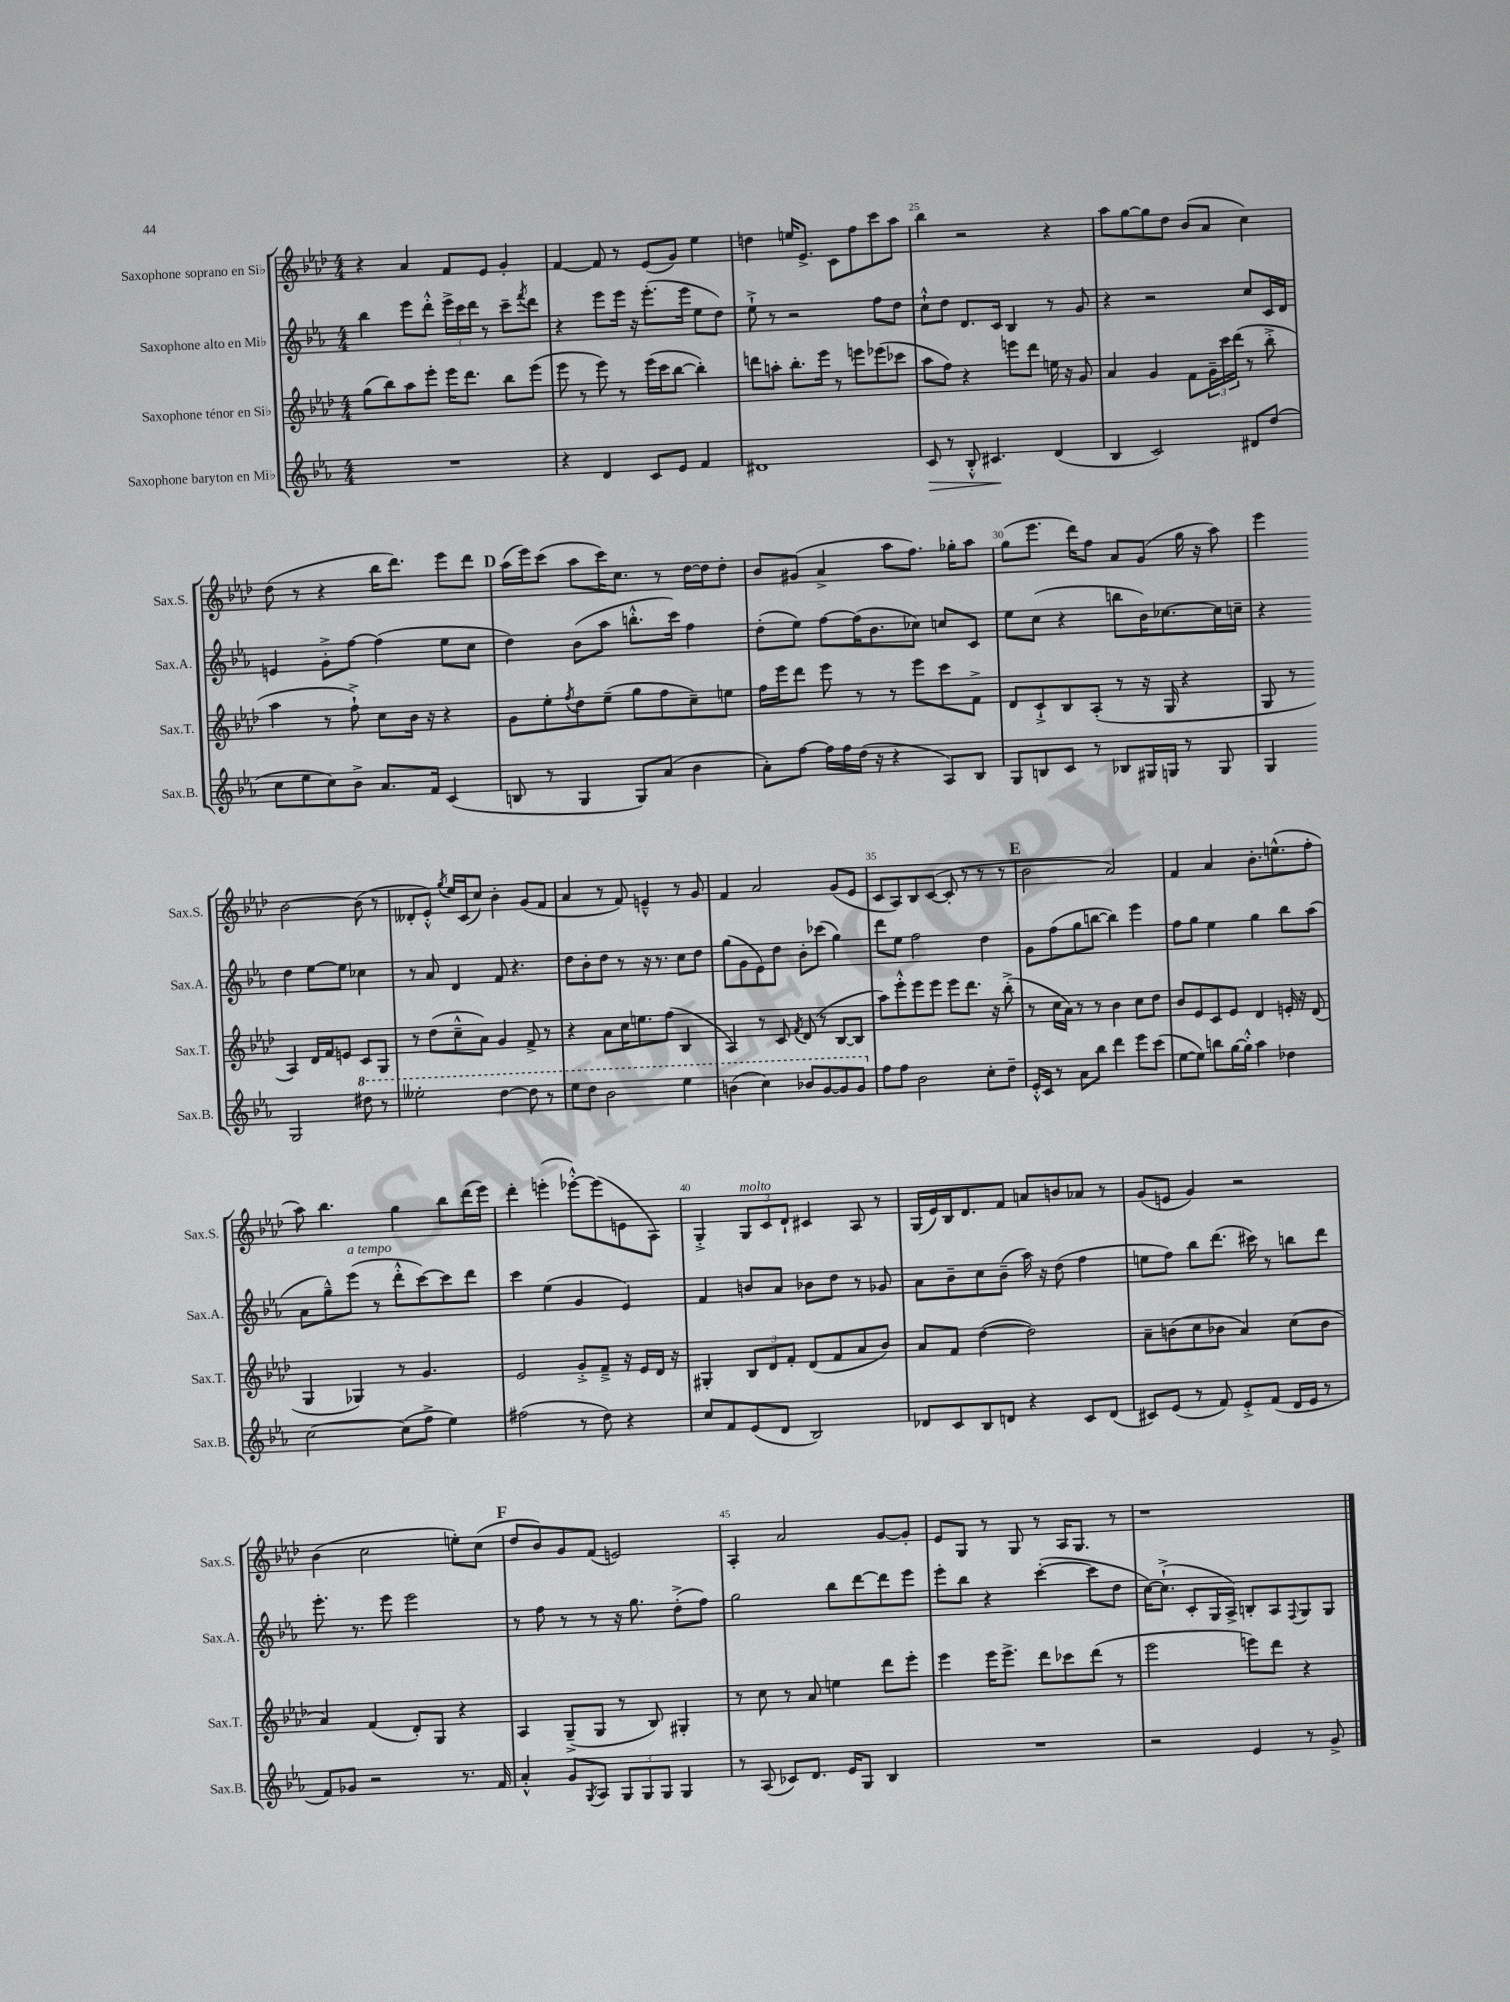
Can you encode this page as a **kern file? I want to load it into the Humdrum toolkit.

**kern	**kern	**kern	**kern
*staff4	*staff3	*staff2	*staff1
*clefG2	*clefG2	*clefG2	*clefG2
*k[b-e-a-]	*k[b-e-a-d-]	*k[b-e-a-]	*k[b-e-a-d-]
*M4/4	*M4/4	*M4/4	*M4/4
1r	(8gg\L	4bb-\	4r
.	8bb-\)	.	.
.	8aa-\	8eee-\L	4a-/
.	8eee-'\J	8ddd'^^\J	.
.	16eee-\LK	24eee-^\LL	8f/L
.	.	24ccc\	.
.	8.ddd-\J	.	.
.	.	24ddd\JJ	.
.	.	8r	8e-/J
.	8bb-\L	8ccc~\L	4g'/
.	.	8qfff/	.
.	(8eee-\J	8ddd\J	.
=	=	=	=
4r	8eee-\	4r	[4f/
.	8r	.	.
4d/	8eee-\)	8eee-\L	8f/]
.	8r	16eee-\Jk	8r
.	.	16r	.
8c/L	(16eee-\LL	(8.eee-'\L	(8e-/L
.	16ccc\J	.	.
8e-/J	[8bb-\J	.	8g/J)
.	.	16eee-\Jk	.
4f/	4bb-'\])	8ee-\L	4ee-\
.	.	8dd\J)	.
=	=	=	=
1d#	8ddd\L	8ee-`^\	4dd\
.	8aa'\J	8r	.
.	8.bb-'\L	2r	16ee/LK
.	.	.	8.e-^/J
.	16eee-\Jk	.	.
.	8r	.	8c\L
.	8eee\L	.	8ff\
.	(8eee-\	8ff\L	8ccc\
.	8ccc-\J	8dd\J	8aa-\J
=	=	=	=
8c/	8aa-\L	8cc`^^\L	4bb-\
8r	8ff\J)	8dd\J	.
8B-'^^/	4r	8.d/L	2r
4.c#/	.	.	.
.	.	16c/Jk	.
.	8eee\L	4B-/	.
.	8ddd-\J	.	.
(4d/	16ee\	8r	4r
.	16r	.	.
.	8g/	8g/	.
=	=	=	=
4B-/	4a-/	4r	8aa-\L
.	.	.	[8gg\
2c/)	4g/	2r	8gg\]
.	.	.	8dd-\J
.	8f\L	.	(8b-/L
.	24g~\L	.	8a-/J
.	24ccc\	.	.
.	(24ddd-\JJ	.	.
8d#/L	8r	8cc/L	4cc\)
(8dd/J	8bb-'^\	16c/L	.
.	.	16d/JJ	.
=	=	=	=
8cc\L	4aa-\	4e/	(8dd-\
8ee-\	.	.	8r
8cc\)	8r	8g'^\L	4r
8b-^\J	8ff`^\)	[8ff\J	.
8.a-/L	8cc\L	(4ff\]	16bb-\LK
.	.	.	8.ddd-\J)
.	16b-\Jk	.	.
16f/Jk	16r	.	.
(4c/	4r	8ee-\L	8eee-\L
.	.	8cc\J	8ddd-\J
=	=	=	=
8B/	8g\L	4dd\)	(16aa-\LL
.	.	.	16eee-\J)
8r	8ee-'\	.	(8ccc\J
.	8qff/	.	.
4G/	8dd-\	(8b-\L	8aa-\L
.	(8ee-~\J	8aa-\J	16ccc\K)
.	.	.	8.cc\J
8G/L)	8gg\L	8.bb'^^\L	.
(8a-/J	8ff\	.	8r
.	.	16ccc\Jk)	.
4b-\	8cc~\)	4ff\	[16dd-\LL
.	.	.	16dd-\]J
.	8ee\J	.	8dd-'\J
=	=	=	=
8a-'\L)	16ff\LL	(8dd'\L	8b-/L
.	16eee-\J	.	.
[8ff\J	8ddd-\J	8ee-\J)	(8g#/J
16ff\]LL	8eee-\	[8ff\L	4a-^/
16ff\	.	.	.
(16dd\JJ	8r	(16ff\]K	.
16r	.	8.b-\	.
4r	8r	.	8aa-\L
.	8eee-\L	8cc-\J)	8.ff\J)
8A-/L)	8ccc\	8cc/L	.
.	.	.	16gg-'\LK
8B-/J	8f^\J	8c/J	8aa-\J
=	=	=	=
8G/L	8d-/L	8ee-\L	(8gg\L
8B/	8c`^/	(8cc\J	8.eee-\J
8c/J	8B-/	4r	.
.	.	.	16ddd-\LK)
8r	(8A-'/J	.	8ff\J
8B-/L	8r	8bb\L	8a-/L
16G#/L	16r	16b-\K)	(8g/J
16G/JJ	16G/	[8.cc-\	.
8r	4r	.	16gg\
.	.	.	16r
8G/	.	16cc-\]L	8aa-\)
.	.	16cc~\JJ	.
=	=	=	=
4G/	8G/	4r	4eee-\
.	8r	.	.
2G/	4A-/)	4dd\	[2b-\
.	16d-/LL	[8ee-\L	.
.	16f/J	.	.
.	8e/J	8ee-\]J	.
8ddd#\	8c/L	4cc-\	(8b-\]
8r	8G/J	.	8r
=	=	=	=
2eee--'\	8r	8r	8d--'/L
.	(8dd-\L	8a-/	8e-'^^/J)
.	.	.	8qgg/
.	8cc~^^\	4d/	16ee-/LL
.	.	.	(16c/J
.	8a-\J)	.	8cc/J)
[4ddd\	4g/	8f/	4b-'\
.	.	4.r	.
8ddd\]	8f^/	.	(8g/L
8r	8r	.	8f/J
=	=	=	=
8eee-\L	4r	8dd\L	4a-/
8ddd\J	.	8b-'\	.
2bb-\	8a-\L	8dd\J	8r
.	16cc\K	8r	8f/)
.	8.ee\	.	.
.	.	16r	4e~^^/
.	.	8.r	.
.	(8ff\J	.	.
4eee-\	4B-/	8cc\L	8r
.	.	8dd\J	8g/
=	=	=	=
(4bb\	4A-/)	(8gg\L	4f/
.	.	8g\	.
4ccc\)	8r	8e-\)	2a-/
.	8c/	8dd\J	.
.	8qf/	.	.
8bb-/L	(8d-/	8b-'\L	.
[8gg/	8r	(8ccc-\J	.
8gg/]	[8B-/L	4gg\)	(8g/L
8gg/J	8B-/]J	.	8e-/J
=	=	=	=
8ff\L	8aa-\L)	8ddd\L	8c/L
8ff\J	8eee-'^^\	8ee-\J	8A-/)
2b-\	8eee-\	2ff\	8B-/
.	8eee-\J	.	([8c/J
.	8eee-\L	.	8c'/]
.	8.ddd-\J	.	8r
8cc'\L	.	4dd\	8r
.	16r	.	.
8dd~\J	(8bb-'^\	.	8r
=	=	=	=
16e-'^^/LL	8r	8g\L	2b-\
16c/JJ	.	.	.
8r	16cc\LL	(8ff\	.
.	16a-\JJ)	.	.
8a-\L	8r	8gg\	.
8bb-\J	8r	[8bb\J	.
4ddd\	4b-\	4bb\])	2a-/)
8eee-\L	8cc\L	4eee-\	.
(8ccc\J	8dd-\J	.	.
=	=	=	=
[8ee-\L	8b-/L	8ff\L	4f/
8ee-\]J)	8e-/	8gg\J	.
8bb\L	8c/	4ee-\	4a-/
[16gg\L	8e-/J	.	.
16gg'^^\]JJ	.	.	.
4aa-\	4d-/	4gg\	8.b-'\L
.	.	.	(8.ee^^\
4dd-\	16e'/	8bb-\L	.
.	16r	.	.
.	(8d-/	(8aa-\J	8ff'\J
=	=	=	=
[2cc\	4G/	8a-\L	8aa-\)
.	.	8gg~^^\)	4.bb-\
.	4G-/)	(8eee-\J	.
.	.	8r	.
(8cc\]L	8r	8ddd'^^\L	4gg\
8ff^\J	4.g/	[8ccc\)	.
4ee-\)	.	8ccc\]	8bb-\L
.	.	8ddd\J	(16ddd-\L
.	.	.	16eee-\JJ)
=	=	=	=
(2ff#\	2e-/	4ccc\	4ddd-'\
.	.	(4ee-\	(4eee'\
8r	8g'^/L	4g/	[8eee-'^^\L)
8dd\)	8f~^/J	.	(8eee-\]
4r	16r	4e-/)	8e\
.	16e-/LL	.	.
.	16d-/JJ	.	8A-\J)
.	16r	.	.
=	=	=	=
8cc/L	4G#'/	4f/	4G'^/
8f/	.	.	.
(8e-/	12B-/L	8b/L	12G/L
.	12d-/	.	12c/
8d/J	.	8a-/J	.
.	12f'/J	.	12d-`/J
2B-/)	(8d-/L	8b-\L	4c#/
.	8f/	8dd\J	.
.	8a-/	8r	8A-/
.	8b-/J)	8g-/	8r
=	=	=	=
8d-/L	8a-/L	8a-\L	(16G/LL
.	.	.	16e-/)
8c/	8f/J	8b-~\	16B-/J
.	.	.	8.d-/
8B-/	([4dd-\	8cc\	.
8d/J	.	(8b-~\J	8f/J
4r	2dd-\])	16aa-\)	8a/L
.	.	16r	.
.	.	(8dd\	8b/
8c/L	.	4ff\	8a-/J
(8d/J	.	.	8r
=	=	=	=
8c#/L)	8a-~\L	8ee\L	(8g/L
(8e-/J	(8b\	8ff\J)	8e/J
8r	8cc\	8bb-\L	4g/)
8f/)	8b-\J	(8.ddd\J	.
8e-'^/L	4a-/)	.	2r
.	.	16ccc#\)	.
(8f/J	.	8r	.
16d/LL	(8cc\L	8bb\L	.
16e-/JJ	.	.	.
8r	8b-\J	8ddd\J	.
=	=	=	=
8f/L)	4a-/)	8.eee-'\	(4b-\
8g-/J	.	.	.
.	.	8.r	.
2r	(4f/	.	2cc\
.	.	8eee-\	.
.	8d-'/L)	2eee-\	.
.	8G/J	.	.
8.r	4r	.	8ee'\L)
.	.	.	(8cc\J
16f/	.	.	.
=	=	=	=
4a-'^^/	4A-/	8r	8dd-/L
.	.	8ff\	8b-/)
8g/L	(8G~^/L	8r	8g/
8qG/	.	.	.
8A-/J	8G/J	8r	(8f/J
12G/L	8r	16r	2e/)
.	.	8.gg\	.
12G/	.	.	.
.	8B-/)	.	.
12G/J	.	.	.
4G/	4G#'/	(8dd'^\L	.
.	.	8ff\J)	.
=	=	=	=
8r	8r	2gg\	4A-'/
(8A-/	8cc\	.	.
8c-/L)	8r	.	2a-/
8.d/J	8a-/	.	.
.	4ee\	8bb-\L	.
16e-/LK	.	.	.
8G/J	.	[8ddd\	.
4B-/	8ddd-\L	8ddd\]	[8g/L
.	8eee-'\J	8eee-\J	8g'/]J
=	=	=	=
1r	4eee-\	8eee-'\L	8e-/L
.	.	8bb-\J	8G/J
.	16eee-\LK	4r	8r
.	8.eee-^\J	.	.
.	.	.	8G/
.	8ddd-\L	([4ccc'\	8r
.	8ccc-\	.	16A-/LK
.	.	.	8.G/J
.	(8ddd-\J	8ccc\]L	.
.	8r	8dd\J	8r
=	=	=	=
2r	2eee-\	[16cc\LK)	1r
.	.	(8.cc`^\]J	.
.	.	8c'/L	.
.	.	16G/L	.
.	.	16A-^/JJ)	.
4e-/	8eee\L)	8B'/L	.
.	8ddd-\J	8A-/	.
.	.	8qqF/	.
8r	4r	8G/	.
8g^/	.	8G/J	.
==	==	==	==
*-	*-	*-	*-
